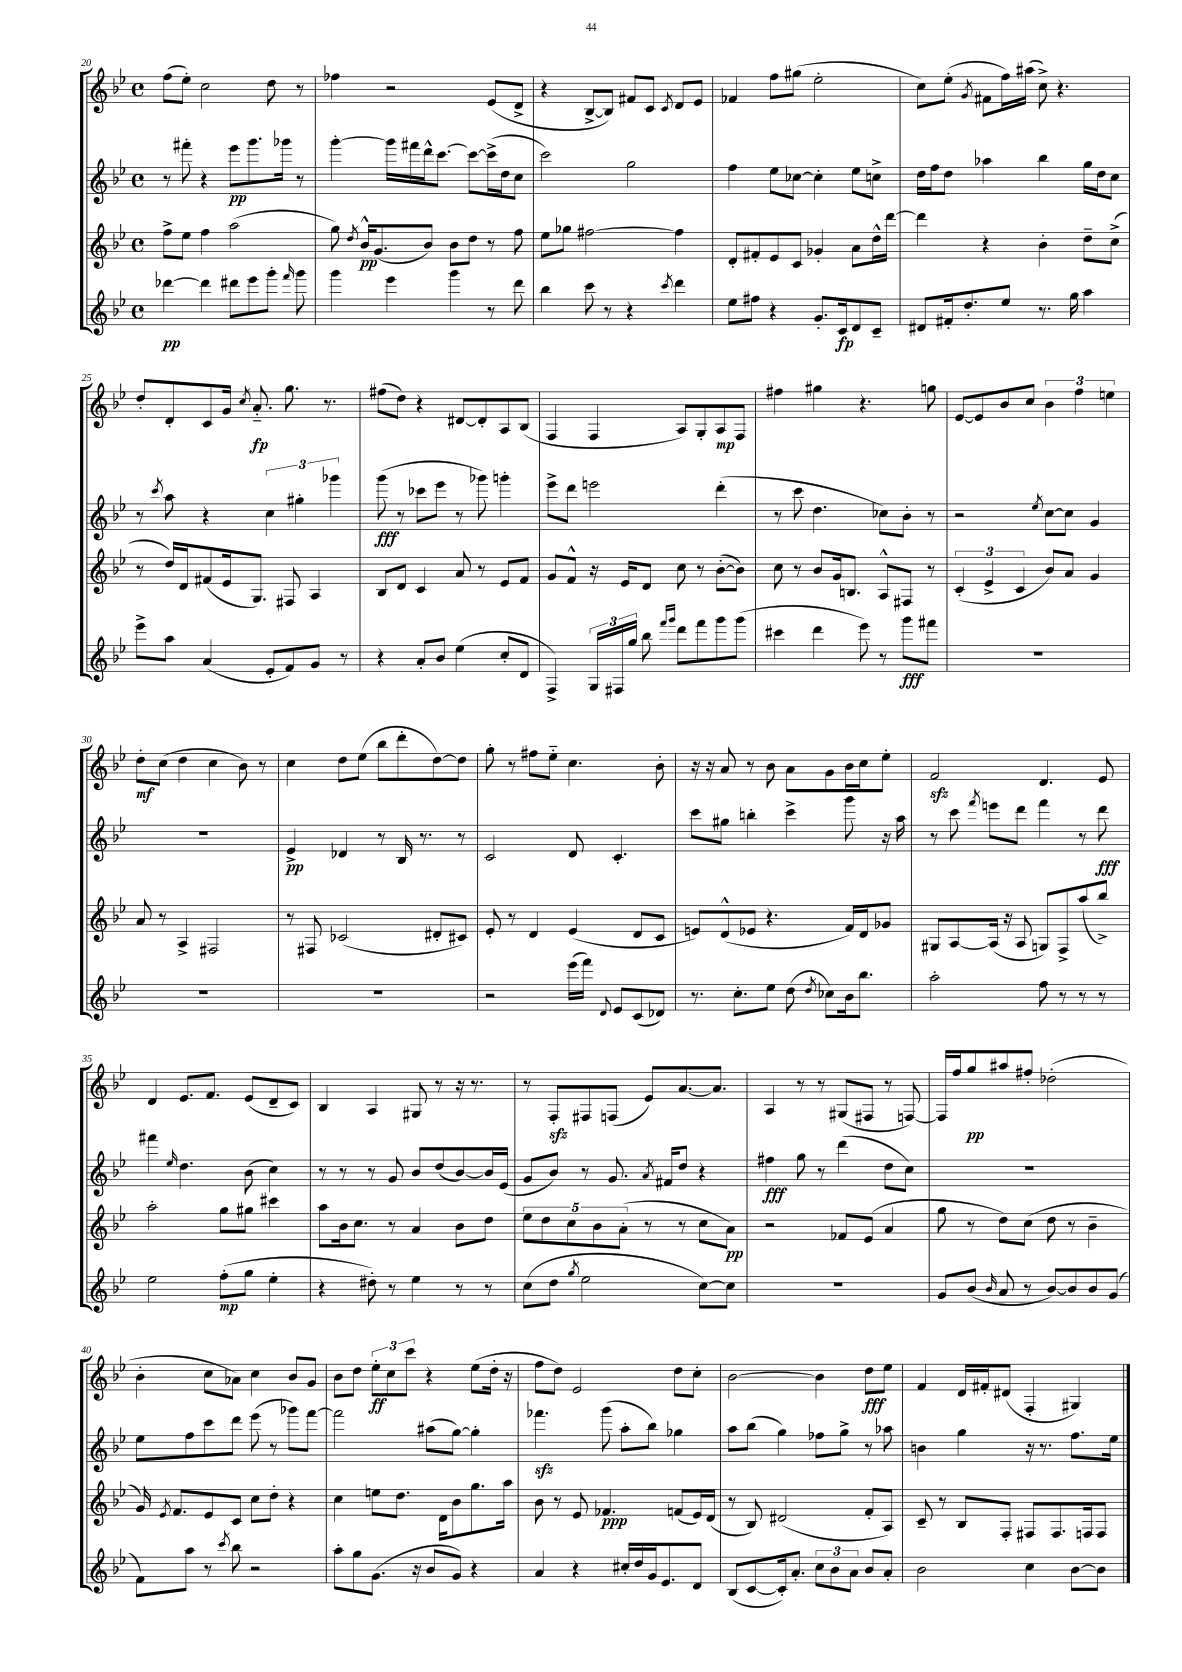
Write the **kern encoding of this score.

**kern	**dynam	**kern	**dynam	**kern	**dynam	**kern	**dynam
*part4	*part4	*part3	*part3	*part2	*part2	*part1	*part1
*staff4	*staff4	*staff3	*staff3	*staff2	*staff2	*staff1	*staff1
*clefG2	*	*clefG2	*	*clefG2	*	*clefG2	*
*k[b-e-]	*	*k[b-e-]	*	*k[b-e-]	*	*k[b-e-]	*
*M4/4	*	*M4/4	*	*M4/4	*	*M4/4	*
*met(c)	*	*met(c)	*	*met(c)	*	*met(c)	*
=20	=20	=20	=20	=20	=20	=20	=20
[4ddd-X\	pp	8ff^\L	.	8r	.	(8ff\L	.
.	.	8ee-\J	.	8fff#X'\	.	8ee-'\J)	.
4ddd-\]	.	4ff\	.	4r	.	2cc\	.
8ddd#X\L	.	(2aa\	.	8eee-\L	pp	.	.
8eee-\	.	.	.	8.ggg\	.	.	.
8ggg'\J	.	.	.	.	.	8dd\	.
.	.	.	.	16ggg-X\Jk	.	.	.
16qqfff/	.	.	.	.	.	.	.
8ggg\	.	.	.	8r	.	8r	.
=21	=21	=21	=21	=21	=21	=21	=21
4ggg\	.	8gg\)	.	[4ggg'\	.	4ff-X\	.
.	.	8qdd/	.	.	.	.	.
.	.	16b-^^/KL	pp	.	.	.	.
.	.	(8.g/	.	.	.	.	.
4eee-\	.	.	.	16ggg\LL]	.	2r	.
.	.	.	.	16fff#X\	.	.	.
.	.	8b-/J)	.	16ddd^^\J	.	.	.
.	.	.	.	[8.ccc\J	.	.	.
4ggg\	.	8b-\L	.	.	.	.	.
.	.	8dd\J	.	8ccc\L_	.	.	.
8r	.	8r	.	(16ccc^\L]	.	(8e-/L	.
.	.	.	.	16dd\J	.	.	.
8ddd\	.	8ff\	.	8cc\J	.	8d^/J	.
=22	=22	=22	=22	=22	=22	=22	=22
4bb-\	.	8ee-\L	.	2ccc\)	.	4r	.
.	.	8gg-X\J	.	.	.	.	.
8ccc\	.	[2ff#X\	.	.	.	[8B-^/L	.
8r	.	.	.	.	.	8B-/J])	.
4r	.	.	.	2gg\	.	8f#X/L	.
.	.	.	.	.	.	8c/J	.
8qccc/	.	.	.	.	.	8qc/	.
4ddd\	.	4ff#\]	.	.	.	8d/L	.
.	.	.	.	.	.	8e-/J	.
=23	=23	=23	=23	=23	=23	=23	=23
8ee-\L	.	8d'/L	.	4ff\	.	4f-X/	.
8ff#X\J	.	8f#X'/	.	.	.	.	.
4r	.	8e-/	.	8ee-\L	.	8ff\L	.
.	.	8c/J	.	[8cc-X\J	.	(8gg#X\J	.
8.g'/L	.	4g-X'/	.	4cc-'\]	.	2ee-'\	.
16c/k	fp	.	.	.	.	.	.
8d/	.	8a\L	.	8ee-\L	.	.	.
8c~/J	.	16dd^^\L	.	8ccn^\J	.	.	.
.	.	[16ddd\JJ	.	.	.	.	.
=24	=24	=24	=24	=24	=24	=24	=24
8d#X/L	.	4ddd\]	.	16dd\LL	.	8cc\L)	.
.	.	.	.	16ff\J	.	.	.
16f#X'/k	.	.	.	8dd\J	.	(8ee-'\J	.
8.dd'/	.	.	.	.	.	.	.
.	.	.	.	.	.	8qg/	.
.	.	4r	.	4aa-X\	.	8f#X\L	.
8ee-/J	.	.	.	.	.	16ff\L)	.
.	.	.	.	.	.	(16aa#X\JJ	.
8.r	.	4b-'\	.	4bb-\	.	8cc^\)	.
.	.	.	.	.	.	4.r	.
16gg\	.	.	.	.	.	.	.
4aa\	.	8dd~\L	.	16gg\LL	.	.	.
.	.	.	.	16dd\J	.	.	.
.	.	(8cc^\J	.	8cc\J	.	.	.
!!LO:LB:g=z
=25	=25	=25	=25	=25	=25	=25	=25
8eee-^\L	.	8r	.	8r	.	8dd'/L	.
.	.	.	.	8qccc/	.	.	.
8aa\J	.	16dd/LL)	.	8aa\	.	8d'/	.
.	.	16d/J	.	.	.	.	.
(4a/	.	(8f#X/	.	4r	.	8c/	.
.	.	16e-/k	.	.	.	16g/Jk	.
.	.	.	.	.	.	8qcc/	.
.	.	8.G/J)	.	.	.	8.a/	fp
8e-'/L	.	.	.	6cc\	.	.	.
8f/)	.	8F#X/	.	.	.	8.gg\	.
.	.	.	.	6gg#X'\	.	.	.
8g/J	.	4A/	.	.	.	.	.
.	.	.	.	.	.	8.r	.
.	.	.	.	6ggg-X\	.	.	.
8r	.	.	.	.	.	.	.
=26	=26	=26	=26	=26	=26	=26	=26
4r	.	8B-/L	.	(8ggg\	fff	(8ff#X\L	.
.	.	8d/J	.	8r	.	8dd\J)	.
8a'/L	.	4c/	.	8ccc-X\L	.	4r	.
8b-/J	.	.	.	8eee-\J	.	.	.
(4ee-\	.	8a/	.	8r	.	[8d#X/L	.
.	.	8r	.	8ggg-X\)	.	8d#'/]	.
8cc'/L	.	8e-/L	.	4gggn'\	.	8A/	.
8d/J	.	8f/J	.	.	.	(8B-/J	.
=27	=27	=27	=27	=27	=27	=27	=27
4F^/)	.	8g/L	.	8eee-^\L	.	4F/	.
.	.	8f^^/J	.	8ddd\J	.	.	.
24G/LL	.	16r	.	2eeen\	.	4F/	.
24F#X/	.	.	.	.	.	.	.
.	.	16e-/KL	.	.	.	.	.
24gg/JJ	.	.	.	.	.	.	.
8bb-\	.	8d/J	.	.	.	.	.
16qqfff/LL	.	.	.	.	.	.	.
16qqggg/JJ	.	.	.	.	.	.	.
8ddd\L	.	8cc\	.	.	.	8A/L)	.
8fff\	.	8r	.	.	.	8G'/	.
8ggg\	.	([8b-'\L	.	(4ddd'\	.	8A/	mp
(8ggg\J	.	8b-\J])	.	.	.	8F/J	.
=28	=28	=28	=28	=28	=28	=28	=28
4ccc#X\	.	8cc\	.	8r	.	4ff#X\	.
.	.	8r	.	8ccc\	.	.	.
4ddd\	.	8b-/L	.	4.dd\	.	4gg#X\	.
.	.	16g/k	.	.	.	.	.
.	.	8.Bn/J	.	.	.	.	.
8eee-\)	.	.	.	.	.	4.r	.
8r	.	8A^^/L	.	8cc-X\L)	.	.	.
8ggg\L	fff	8F#X/J	.	8b-'\J	.	.	.
8fff#X\J	.	8r	.	8r	.	8ggn\	.
=29	=29	=29	=29	=29	=29	=29	=29
1r	.	(6c'/	.	2r	.	[8e-/L	.
.	.	.	.	.	.	8e-/]	.
.	.	6e-^/	.	.	.	.	.
.	.	.	.	.	.	8b-/	.
.	.	6c/	.	.	.	.	.
.	.	.	.	.	.	8cc/J	.
.	.	.	.	8qee-/	.	.	.
.	.	8b-/L)	.	[8cc\L	.	6b-\	.
.	.	8a/J	.	8cc\J]	.	.	.
.	.	.	.	.	.	6ff\	.
.	.	4g/	.	4g/	.	.	.
.	.	.	.	.	.	6een\	.
!!LO:LB:g=z
=30	=30	=30	=30	=30	=30	=30	=30
1r	.	8a/	.	1r	.	8dd'\L	mf
.	.	8r	.	.	.	(8cc\J	.
.	.	4A^/	.	.	.	4dd\	.
.	.	2F#X/	.	.	.	4cc\	.
.	.	.	.	.	.	8b-\)	.
.	.	.	.	.	.	8r	.
=31	=31	=31	=31	=31	=31	=31	=31
1r	.	8r	.	4e-^/	pp	4cc\	.
.	.	8F#X/	.	.	.	.	.
.	.	(2c-X/	.	4d-X/	.	8dd\L	.
.	.	.	.	.	.	(8ee-\J	.
.	.	.	.	8r	.	8bb-\L	.
.	.	.	.	16B-/	.	8ddd'\	.
.	.	.	.	8.r	.	.	.
.	.	8d#X'/L	.	.	.	[8dd\)	.
.	.	8c#X/J)	.	8r	.	8dd\J]	.
=32	=32	=32	=32	=32	=32	=32	=32
2r	.	8e-'/	.	2c/	.	8gg'\	.
.	.	8r	.	.	.	8r	.
.	.	4d/	.	.	.	8ff#X\L	.
.	.	.	.	.	.	8ee-\J	.
(16eee-\LL	.	(4e-/	.	8d/	.	4.cc\	.
16fff\JJ)	.	.	.	.	.	.	.
8qqd/	.	.	.	.	.	.	.
8e-/L	.	.	.	4.c'/	.	.	.
(8c/	.	8d/L	.	.	.	.	.
8d-X/J)	.	8c/J	.	.	.	8b-'\	.
=33	=33	=33	=33	=33	=33	=33	=33
8.r	.	8en/L)	.	8ccc\L	.	16r	.
.	.	.	.	.	.	16r	.
.	.	(8d^^/	.	8gg#X\J	.	8a/	.
8.cc'\L	.	.	.	.	.	.	.
.	.	8e-X/J	.	4bbn'\	.	8r	.
8ee-\J	.	4.r	.	.	.	8b-\	.
(8dd\	.	.	.	4ccc^\	.	8a\L	.
8qdd/	.	.	.	.	.	.	.
8cc-X\L)	.	.	.	.	.	8g\	.
16b-\k	.	16f/LL)	.	8ggg\	.	16b-\L	.
8.bb-\J	.	16d/J	.	.	.	16cc\J	.
.	.	8g-X/J	.	16r	.	8ee-'\J	.
.	.	.	.	16aa\	.	.	.
=34	=34	=34	=34	=34	=34	=34	=34
2aa'\	.	8G#X/L	.	8r	.	2fzz/	.
.	.	[8A/	.	8ccc\	.	.	.
.	.	.	.	8qfff/	.	.	.
.	.	(16A/Jk]	.	8eeen\L	.	.	.
.	.	16r	.	.	.	.	.
.	.	8A/	.	8ddd\J	.	.	.
8ff\	.	8Gn/L)	.	4fff\	.	4.d/	.
8r	.	8F^/	.	.	.	.	.
8r	.	(8aa/	.	8r	.	.	.
8r	.	8bb-^/J)	.	8ddd\	fff	8e-/	.
!!LO:LB:g=z
=35	=35	=35	=35	=35	=35	=35	=35
2ee-\	.	2aa'\	.	4fff#X\	.	4d/	.
.	.	.	.	16qqee-/	.	.	.
.	.	.	.	4.dd\	.	8.e-/L	.
.	.	.	.	.	.	8.f/J	.
(8ff'\L	mp	8gg\L	.	.	.	.	.
8gg\J	.	8gg#X\J	.	(8b-\	.	(8e-/L	.
4ee-'\	.	4ccc#X\	.	4cc\)	.	8d~/	.
.	.	.	.	.	.	8c/J)	.
=36	=36	=36	=36	=36	=36	=36	=36
4r	.	8aa\L	.	8r	.	4B-/	.
.	.	16b-\k	.	8r	.	.	.
.	.	8.cc\J	.	.	.	.	.
8dd#X'\)	.	.	.	8r	.	4A/	.
8r	.	8r	.	8g/	.	.	.
4ee-\	.	4a/	.	8b-/L	.	8G#X/	.
.	.	.	.	(8dd/	.	8r	.
8r	.	8b-\L	.	[8b-/)	.	16r	.
.	.	.	.	.	.	8.r	.
8r	.	8dd\J	.	16b-/L]	.	.	.
.	.	.	.	(16e-/JJ	.	.	.
=37	=37	=37	=37	=37	=37	=37	=37
(8cc\L	.	10ee-\L	.	8g/L	.	8r	.
.	.	10dd\	.	.	.	.	.
8dd\J	.	.	.	8b-/J)	.	8Fzz'/L	.
.	.	10cc\	.	.	.	.	.
8qgg/	.	.	.	.	.	.	.
2ee-\	.	.	.	8r	.	8F#X/	.
.	.	10b-\	.	.	.	.	.
.	.	.	.	8.g/	.	(8Fn/J	.
.	.	(10a'\J	.	.	.	.	.
.	.	8r	.	.	.	8e-/L)	.
.	.	.	.	8qa/	.	.	.
.	.	.	.	16f#X/KL	.	.	.
.	.	8r	.	8dd/J	.	[8.a/	.
[8cc\L)	.	8cc\L	.	4r	.	.	.
.	.	.	.	.	.	8.a/J]	.
8cc\J]	.	8a\J)	pp	.	.	.	.
=38	=38	=38	=38	=38	=38	=38	=38
1r	.	2r	.	4ff#X\	fff	4A/	.
.	.	.	.	8gg\	.	8r	.
.	.	.	.	8r	.	8r	.
.	.	8f-X/L	.	(4ddd\	.	(8G#X/L	.
.	.	(8e-/J	.	.	.	8F#X/J	.
.	.	4a/	.	8dd\L	.	8r	.
.	.	.	.	8cc\J)	.	[8Fn/)	.
=39	=39	=39	=39	=39	=39	=39	=39
8g/L	.	8gg\	.	1r	.	16F/LL]	.
.	.	.	.	.	.	16ff/J	.
(8b-/J	.	8r	.	.	.	8gg/	pp
16qqb-/	.	.	.	.	.	.	.
8a/	.	8dd\L)	.	.	.	8aa#X/	.
8r	.	(8cc\J	.	.	.	8ff#X'/J	.
[8b-/L)	.	8dd\	.	.	.	(2dd-X'\	.
8b-/]	.	8r	.	.	.	.	.
8b-/	.	4b-~\	.	.	.	.	.
(8g/J	.	.	.	.	.	.	.
!!LO:LB:g=z
=40	=40	=40	=40	=40	=40	=40	=40
8f\L)	.	16g/)	.	8ee-\L	.	4b-'\	.
.	.	8qe-/	.	.	.	.	.
.	.	8.f/L	.	.	.	.	.
8aa\J	.	.	.	8ff\	.	.	.
8r	.	8e-/	.	8ccc\	.	8cc\L	.
8qccc/	.	.	.	.	.	.	.
8bb-\	.	8c/J	.	8ddd\J	.	8a-X\J)	.
2r	.	8cc\L	.	(8eee-\	.	4cc\	.
.	.	8dd'\J	.	8r	.	.	.
.	.	4r	.	8ggg-X\L)	.	8b-/L	.
.	.	.	.	[8fff\J	.	8g/J	.
=41	=41	=41	=41	=41	=41	=41	=41
8aa'\L	.	4cc\	.	2fff\]	.	8b-\L	.
8gg\	.	.	.	.	.	8dd\J	.
(8.g\J	.	8een\L	.	.	.	12ee-'\L	ff
.	.	.	.	.	.	12cc\	.
.	.	8.dd\J	.	.	.	.	.
.	.	.	.	.	.	12ccc\J	.
16r	.	.	.	.	.	.	.
8b-/L	.	.	.	(8aa#X\L	.	4r	.
.	.	16d\KL	.	.	.	.	.
8g/J)	.	8b-\	.	[8gg\J)	.	.	.
4r	.	8.gg\	.	4gg'\]	.	(8ee-\L	.
.	.	.	.	.	.	16dd'\Jk	.
.	.	16aa\Jk	.	.	.	16r	.
=42	=42	=42	=42	=42	=42	=42	=42
4a/	.	8b-\	.	4.fff-Xzz\	.	8ff\L	.
.	.	8r	.	.	.	8dd\J)	.
4r	.	8e-/	.	.	.	2e-/	.
.	.	4.f-X/	ppp	(8ggg\	.	.	.
16cc#X'/LL	.	.	.	8aa'\L	.	.	.
16dd/	.	.	.	.	.	.	.
16g/J	.	.	.	8bb-\J)	.	.	.
8.e-/	.	.	.	.	.	.	.
.	.	(8fn/L	.	4gg-X\	.	8dd\L	.
8d/J	.	16e-/L)	.	.	.	8cc'\J	.
.	.	(16d/JJ	.	.	.	.	.
=43	=43	=43	=43	=43	=43	=43	=43
(8B-/L	.	8r	.	8aa\L	.	[2b-\	.
[8c/	.	8B-/)	.	(8bb-\J	.	.	.
16c'/k])	.	(2d#X/	.	4gg\)	.	.	.
8.a'/J	.	.	.	.	.	.	.
12cc\L	.	.	.	8ff-X\L	.	4b-\]	.
12b-\	.	.	.	.	.	.	.
.	.	.	.	8gg^\J	.	.	.
12a\J	.	.	.	.	.	.	.
8b-/L	.	8f'/L	.	8r	.	8dd\L	fff
8a'/J	.	8A/J)	.	8aa-X\	.	8ee-\J	.
=44	=44	=44	=44	=44	=44	=44	=44
2b-\	.	8c~/	.	4bn\	.	4f/	.
.	.	8r	.	.	.	.	.
.	.	8B-/L	.	4gg\	.	16d/LL	.
.	.	.	.	.	.	16f#X'/J	.
.	.	8F'/J	.	.	.	(8d#X/J	.
4cc\	.	8F#X/L	.	16r	.	4F'/	.
.	.	.	.	8.r	.	.	.
.	.	8.F#/	.	.	.	.	.
[8b-\L	.	.	.	8.ff\L	.	4G#X/)	.
.	.	16Fn/k	.	.	.	.	.
8b-\J]	.	8F/J	.	.	.	.	.
.	.	.	.	16ee-\Jk	.	.	.
==	==	==	==	==	==	==	==
*-	*-	*-	*-	*-	*-	*-	*-
